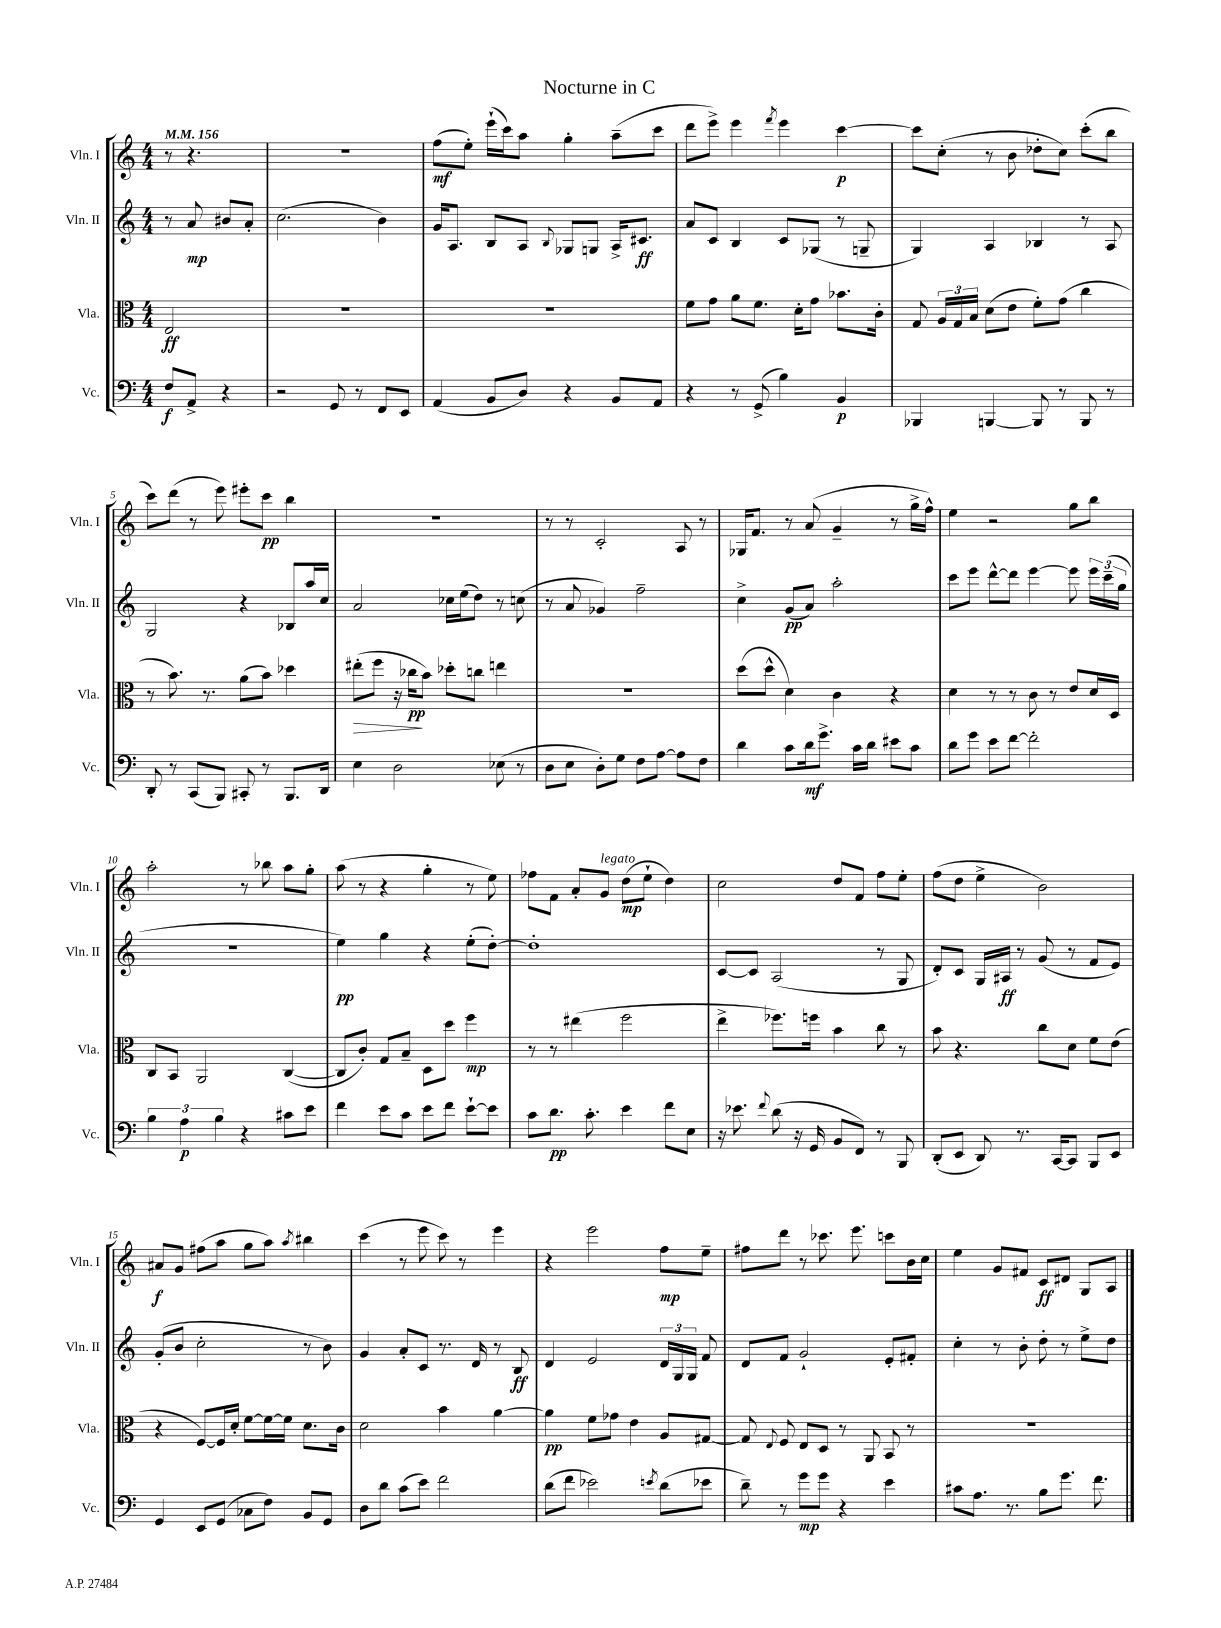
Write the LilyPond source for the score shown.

\header { title = "Nocturne in C" }
<<
\new StaffGroup <<
\new Staff = "s0" \with { instrumentName = "Vln. I" shortInstrumentName = "Vln. I" } {
    \clef treble \key c \major \numericTimeSignature \time 4/4 \partial 2 \tempo 4 = 156
    \autoBeamOff r8 r4. |
    R1 |
    f''8[\mf( e''8]-.) e'''16[-!( c'''16) a''8] g''4-. a''8[--( c'''8] |
    d'''8[ e'''8]->) e'''4 \acciaccatura { f'''8 } e'''4 c'''4~\p |
    c'''8[ c''8]-.( r8 b'8 des''8[-. c''8]) c'''8[-.( b''8] |
    c'''8[) d'''8]( r8 e'''8) eis'''8[-. c'''8]\pp b''4 |
    R1 |
    r8 r8 c'2-. a8 r8 |
    ges16[ f'8.] r8 a'8( g'4-- r8 g''16[-> f''16]-^) |
    e''4 r2 g''8[ b''8] |
    a''2-. r8 bes''8 a''8[ g''8]-. |
    a''8( r8 r4 g''4-. r8 e''8) |
    fes''8[ f'8] a'8[-. g'8]^\markup { \italic "legato" } d''8[\mp( e''8]-! d''4) |
    c''2 d''8[ f'8] f''8[ e''8]-. |
    f''8[( d''8] e''4-> b'2) |
    ais'8[\f g'8] fis''8[( a''8] g''8[ a''8]) \acciaccatura { a''8 } bis''4 |
    c'''4( r8 e'''8 c'''8) r8 e'''4 |
    r4 e'''2 f''8[\mp e''8]-- |
    fis''8[ d'''8] r8 ces'''8. e'''8. c'''8[ b'16 c''16] |
    e''4 g'8[ fis'8] c'8[\ff dis'8] g8[ a8] \bar "|." |
}
\new Staff = "s1" \with { instrumentName = "Vln. II" shortInstrumentName = "Vln. II" } {
    \clef treble \key c \major \numericTimeSignature \time 4/4 \partial 2
    \autoBeamOff r8 a'8\mp bis'8[ a'8]-. |
    c''2.( b'4) |
    g'16[ a8.] b8[ a8] \appoggiatura { b8 } ges8[ g8] a16[-> cis'8.]\ff |
    a'8[ c'8] b4 c'8[ ges8]( r8 g8-- |
    g4) a4 bes4 r8 a8 |
    g2 r4 bes8[ a''16 c''16] |
    a'2 ces''16[ e''16( d''8]) r8 c''8( |
    r8 a'8 ges'4) f''2-- |
    c''4-> g'8[\pp( a'8]) a''2-. |
    c'''8[ e'''8] d'''8[~-^ d'''8] e'''4~ e'''8 \tuplet 3/2 { e'''16[ c'''16--( g''16] } |
    R1 |
    e''4\pp) g''4 r4 e''8[-.( d''8]~-.) |
    d''1-. |
    c'8[~ c'8] a2( r8 g8 |
    d'8[-.) c'8] g16[ ais16]\ff r8 g'8( r8 f'8[ e'8]) |
    g'8[-.( b'8] c''2-. r8 b'8) |
    g'4 a'8[-. c'8] r8. d'16 r8 b8\ff |
    d'4 e'2 \tuplet 3/2 { d'16[ g16 g16] } f'8 |
    d'8[ f'8] g'2-! e'8[-. fis'8]-. |
    c''4-. r8 b'8-. d''8-. r8 e''8[-> d''8] \bar "|." |
}
\new Staff = "s2" \with { instrumentName = "Vla." shortInstrumentName = "Vla." } {
    \clef alto \key c \major \numericTimeSignature \time 4/4 \partial 2
    \autoBeamOff e2\ff |
    R1 |
    R1 |
    f'8[ g'8] a'8[ f'8.] d'16[-. g'8] bes'8.[ c'16]-. |
    g8 \tuplet 3/2 { a16[ g16 b16] } d'8[( e'8] f'8[-.) g'8]( c''4 |
    r8 b'8.) r8. a'8[( b'8]) des''4 |
    eis''8[-.\>( f''8] r16 ces''16[\pp\! b'8]) des''8[-. c''8] e''4 |
    R1 |
    d''8[( d''8]-^ d'4) c'4 r4 |
    d'4 r8 r8 c'8 r8 e'8[ d'16 d16] |
    c8[ b,8] a,2 c4~( |
    c8[ c'8]-.) g8[ b8]-- d8[ d''8] f''4\mp |
    r8 r8 eis''4( f''2 |
    e''4-> fes''8.[) f''16] b'4 c''8 r8 |
    b'8 r4. c''8[ d'8] f'8[ e'8]( |
    r4 f8[~) f16 d'16]-. f'8[~ f'16~ f'16] d'8.[ c'16] |
    d'2 b'4 a'4~ |
    a'4\pp f'8[ ges'8] e'4 a8[ gis8]~ |
    gis8 \appoggiatura { e8 } f8 e8[ d8] r8 a,8 b,8 r8 |
    R1 \bar "|." |
}
\new Staff = "s3" \with { instrumentName = "Vc." shortInstrumentName = "Vc." } {
    \clef bass \key c \major \numericTimeSignature \time 4/4 \partial 2
    \autoBeamOff f8[\f a,8]-> r4 |
    r2 g,8 r8 f,8[ e,8] |
    a,4( b,8[ d8]) r4 b,8[ a,8] |
    r4 r8 g,8->( b4) b,4\p |
    bes,,4 b,,4~ b,,8 r8 b,,8 r8 |
    d,8-. r8 c,8[( b,,8]) cis,8-. r8 b,,8.[ d,16] |
    e4 d2 ees8( r8 |
    d8[ e8] d8[-.) g8] f8[ a8]~ a8[ f8] |
    d'4 c'8[ d'16\mf g'8.]-> c'16[ d'16] eis'8[ c'8] |
    d'8[ g'8] e'8[ f'8]~ f'2-. |
    \tuplet 3/2 { b4 a4\p b4 } r4 cis'8[ e'8] |
    f'4 e'8[ c'8] e'8[ f'8] e'8[~-! e'8] |
    c'8[ d'8.]\pp c'8.-. e'4 f'8[ e8] |
    r16 ees'8. \appoggiatura { f'8 } d'8( r16 g,16 b,8[ f,8]) r8 b,,8 |
    d,8[-.( e,8] d,8) r8. c,16[~ c,8] b,,8[ e,8] |
    g,4 e,8[ g,8]( ces8[ f8]) b,8[ g,8] |
    d8[ d'8] c'8[( e'8]) f'2 |
    d'8[( f'8] ees'2) \acciaccatura { e'8 } d'8[( ees'8] |
    d'8--) r8 g'8[\mp g'8] r4 e'4 |
    cis'8[ a8.] r8. b8[ g'8.] f'8. \bar "|." |
}
>>
>>
